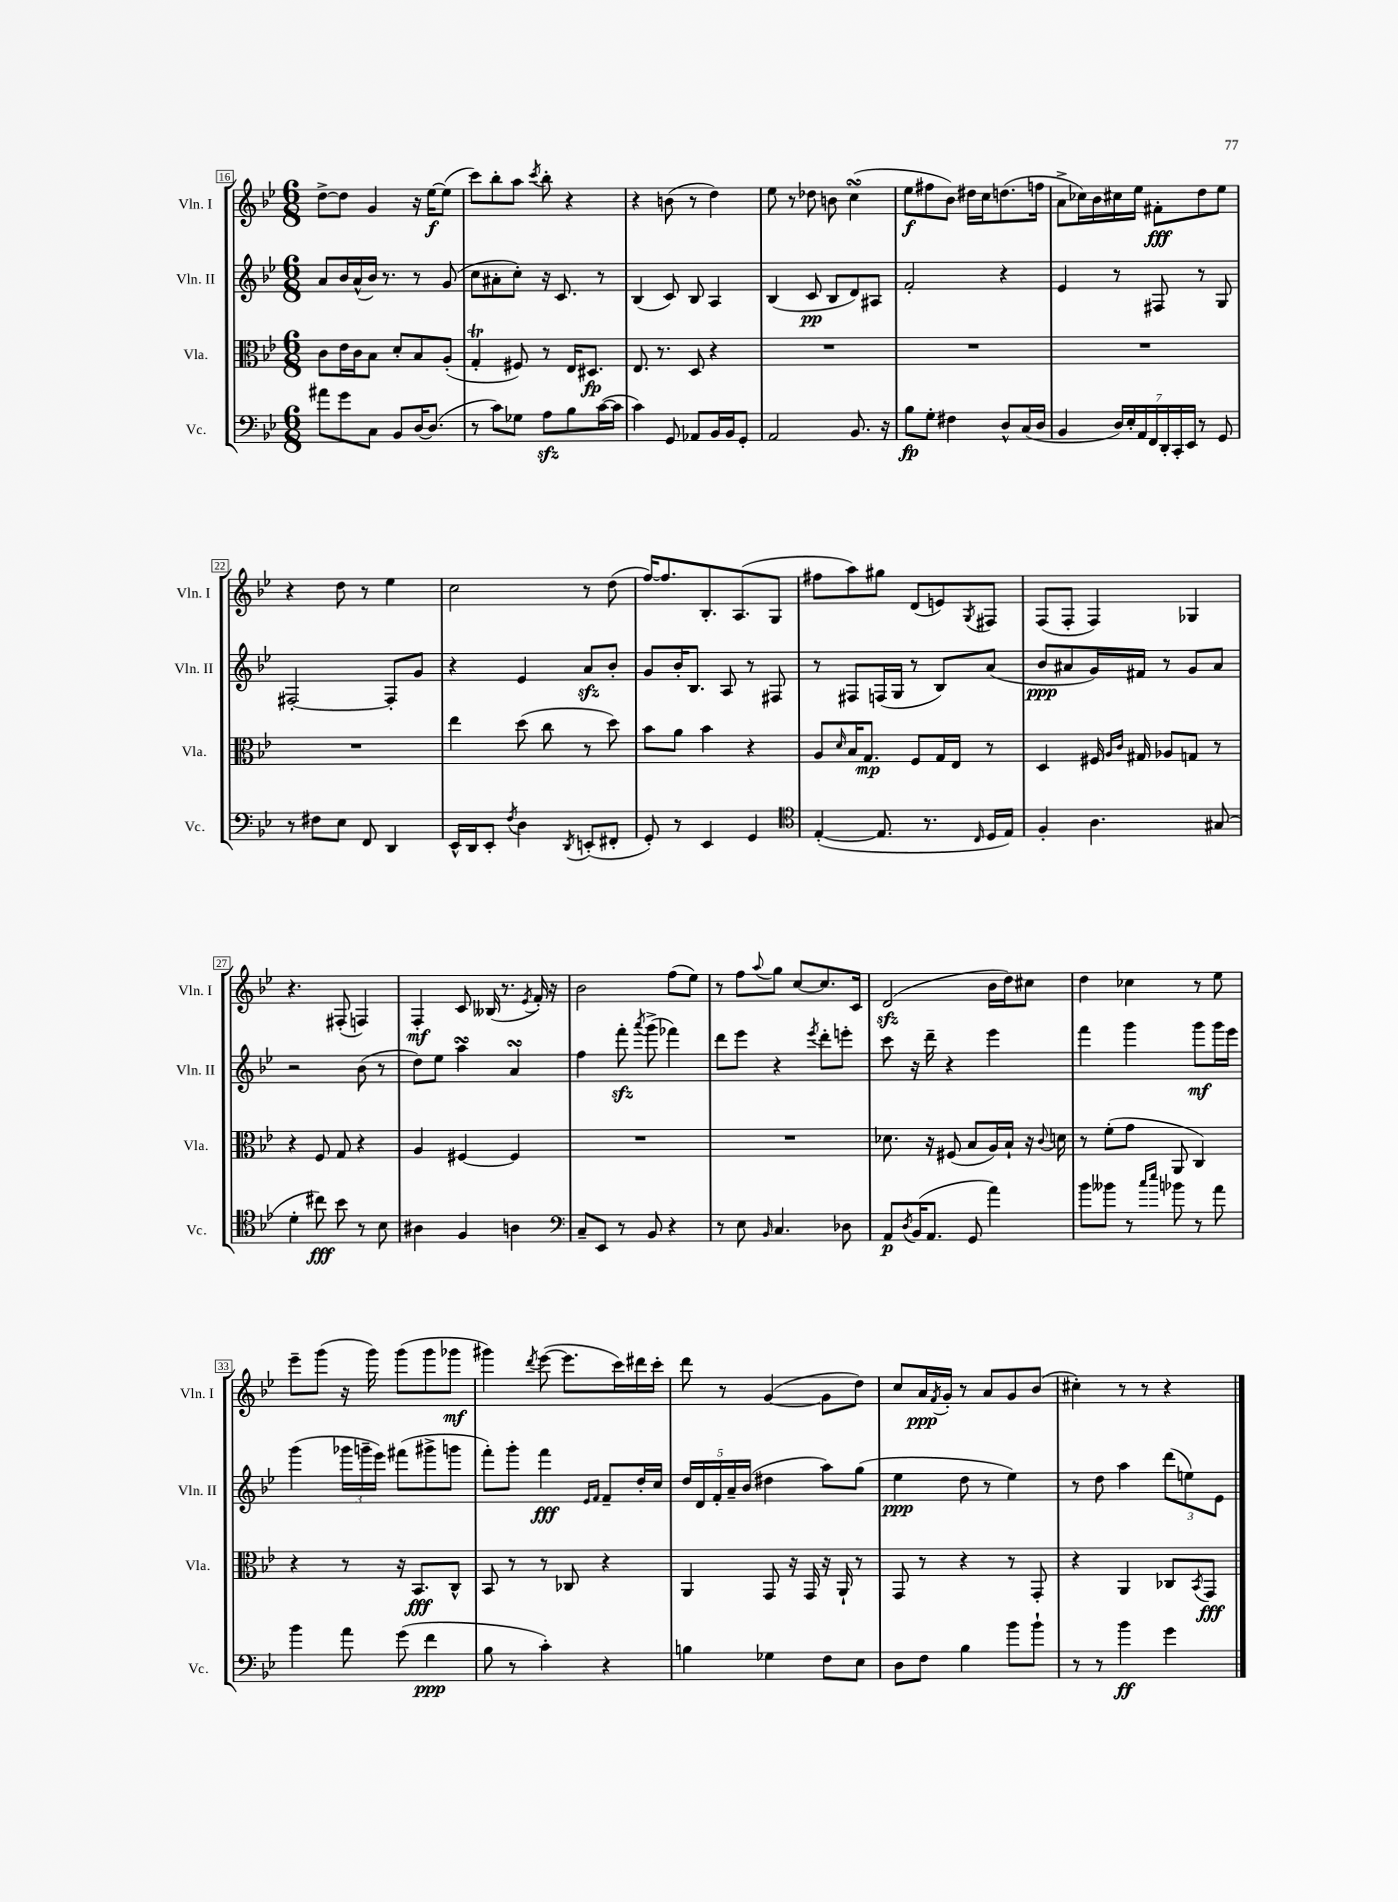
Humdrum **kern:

**kern	**kern	**kern	**kern
*staff4	*staff3	*staff2	*staff1
*clefF4	*clefC3	*clefG2	*clefG2
*k[b-e-]	*k[b-e-]	*k[b-e-]	*k[b-e-]
*M6/8	*M6/8	*M6/8	*M6/8
8a#\L	8c\L	8a/L	[8dd^\L
8g\	16e-\L	16b-/L	8dd\]J
.	16c\J	(16a^^/	.
8C\J	8B-\J	16b-/JJ)	4g/
.	.	8.r	.
8BB-/L	8d'/L	.	.
[16D/K	8B-/	8r	16r
(8.D/]J	.	.	[16ee-\LK
.	(8A'/J	(8g/	(8ee-\]J
=	=	=	=
8r	4G'/	8cc\L	8ccc\L)
8c\L)	.	8a#'\	8bb-'\
8G-\J	8F#/)	8cc'\J)	8aa\J
.	.	.	8qccc/
8A\L	8r	16r	8bb-'\
.	.	8.c/	.
8B-\	16E-/LK	.	4r
.	8.D#/J	.	.
([16c\L	.	8r	.
16c\]JJ	.	.	.
=	=	=	=
4c\)	8.E-/	(4B-/	4r
.	8.r	.	.
8GG/	.	8c/)	(8b\
8AA-/L	8D/	8B-/	8r
16BB-/L	4r	4A/	4dd\)
16BB-/J	.	.	.
8GG'/J	.	.	.
=	=	=	=
2AA/	2.r	(4B-/	8ee-\
.	.	.	8r
.	.	8c/	8dd-\
.	.	8B-/L	8b\
8.BB-/	.	8d/)	(4cc\
.	.	8A#/J	.
16r	.	.	.
=	=	=	=
8B-\L	2.r	2f'/	8ee-\L
8G'\J	.	.	8ff#\
4F#\	.	.	8b-\J)
.	.	.	16dd#\LL
.	.	.	16cc\J
8D^^/L	.	4r	(8.dd\
(16C/L	.	.	.
16D/JJ	.	.	16ff\Jk
=	=	=	=
4BB-/	2.r	4e-/	8a^\L
.	.	.	16cc-\L)
.	.	.	16b-\
28D/LL)	.	8r	16cc#\
28E-'/	.	.	.
.	.	.	16ee-\JJ
28AA/	.	.	.
28FF/	.	.	.
.	.	8F#/	8f#'\L
28DD'/	.	.	.
28CC'/	.	.	.
28EE-/JJ	.	.	.
8r	.	8r	8dd\
8GG/	.	8G/	8ee-\J
=	=	=	=
8r	2.r	[2F#'/	4r
8F#\L	.	.	.
8E-\J	.	.	8dd\
8FF/	.	.	8r
4DD/	.	8F#'/]L	4ee-\
.	.	8g/J	.
=	=	=	=
16EE-^^/LL	4ee-\	4r	2cc\
16DD/J	.	.	.
8EE-'/J	.	.	.
8qF/	.	.	.
4D\	(8dd\	4e-/	.
.	8cc\	.	.
8qDD/	.	.	.
(8EE'/L	8r	8a/L	8r
8FF#'/J	8dd\)	8b-'/J	(8dd\
=	=	=	=
8GG'/)	8b-\L	8g/L	[16ff/LK)
.	.	.	8.ff/]
8r	8a\J	16b-'/K	.
.	.	8.B-/J	.
4EE-/	4b-\	.	8.B-'/
.	.	8A/	.
.	.	.	(8.A/
4GG/	4r	8r	.
.	.	8F#/	8G/J
=	=	=	=
*clefC4	*	*	*
([4E-'/	8A/L	8r	8ff#\L
.	16qqd/	.	.
.	16B-/K	8F#/L	8aa\)
.	8.G/J	.	.
8.E-/]	.	(16F/L	8gg#\J
.	.	16G/JJ	.
.	8F/L	8r	(8d/L
8.r	.	.	.
.	16G/L	8B-/L)	8e/)
.	16E-/JJ	.	.
16qqC/	.	.	8qG/
16D/LL	8r	(8a/J	8F#/J
16E-/JJ)	.	.	.
=	=	=	=
4F'/	4D/	8b-/L	(8F/L
.	.	8a#/	8F'/J
4.A\	16F#/	16g/L)	4F/)
.	16qqA/LL	.	.
.	16qqc/JJ	.	.
.	16G#/	16f#/JJ	.
.	8A-/L	8r	.
.	8G/J	8g/L	4G-/
(8G#/	8r	8a#/J	.
=	=	=	=
4d'\	4r	2r	4.r
8cc#\)	8F/	.	.
8b-\	8G/	.	(8F#'/
8r	4r	(8b-\	4F/)
8B-\	.	8r	.
=	=	=	=
4A#\	4A/	8dd\L)	4F'/
.	.	8ee-\J	.
4F/	[4F#/	4aa\	8c/
.	.	.	(16B--/
.	.	.	8.r
4A\	4F#/]	4a/	.
.	.	.	8qe-/
.	.	.	16f'/)
.	.	.	16r
=	=	=	=
*clefF4	*	*	*
8C~/L	2.r	4ff\	2b-\
8EE-/J	.	.	.
8r	.	8fff'\	.
.	.	8qaaa/	.
8BB-/	.	(8ggg^\	.
4r	.	4fff-\)	(8ff\L
.	.	.	8ee-\J)
=	=	=	=
8r	2.r	8ddd\L	8r
8E-\	.	8eee-\J	8ff\L
16qqBB-/	.	.	8qqaa/
4.C/	.	4r	8gg\J
.	.	.	[8cc/L
.	.	8qeee-/	.
.	.	8ddd'\L	8.cc/]
8D-\	.	8eee'\J	.
.	.	.	16c/Jk
=	=	=	=
8AA/L	8.d-\	8ccc\	(2d/
8qD/	.	.	.
(16BB-/K	.	16r	.
8.AA/J	16r	16ddd~\	.
.	(8F#/	4r	.
8GG/	8B-/L	.	.
4a\)	16A/L)	4eee-\	16b-\LL
.	16B-`/JJ	.	16dd\J)
.	16r	.	8cc#\J
.	8qqc/	.	.
.	16d\	.	.
=	=	=	=
8b-\L	8r	4fff\	4dd\
8b--\J	(8f'\L	.	.
8r	8g\J	4ggg\	4cc-\
16qqcc/LL	.	.	.
16qqee-/JJ	.	.	.
8b-\	8AA/	.	.
8r	4C/)	8ggg\L	8r
8a\	.	16ggg\L	8ee-\
.	.	16eee-\JJ	.
=	=	=	=
4b-\	4r	(4ggg\	8eee-~\L
.	.	.	(8ggg\J
8a\	8r	24ggg-\LL	16r
.	.	24ggg~\	.
.	.	.	16ggg\)
.	.	24eee-\JJ)	.
(8g\	16r	(8fff#\L	(8ggg\L
.	8.BB-/L	.	.
4f\	.	8ggg#^\	8ggg\
.	8C^^/J	8ggg\J	8ggg-\J
=	=	=	=
8B-\	8BB-/	8fff'\L)	4ggg#\)
8r	8r	8ggg'\J	.
.	.	.	8qddd/
4c'\)	8r	4fff\	([8eee-\
.	8C-/	.	8.eee-\]L
.	.	16qqe-/LL	.
.	.	16qqf/JJ	.
4r	4r	8f~/L	.
.	.	.	16ccc\L)
.	.	16dd'/L	16ddd#\
.	.	16cc/JJ	16ccc'\JJ
=	=	=	=
4B\	4AA/	20dd/LL	8ddd\
.	.	20d/	.
.	.	20f'/	.
.	.	.	8r
.	.	20a~/	.
.	.	(20b-/JJ	.
4G-\	8GG/	4dd#\	([4g/
.	16r	.	.
.	16GG/	.	.
8F\L	16r	8aa\L)	8g\]L
.	16AA`/	.	.
8E-\J	8r	(8gg\J	8dd\J)
=	=	=	=
8D\L	8GG/	4ee-\	8cc/L
8F\J	8r	.	16a/L
.	.	.	8qf/
.	.	.	16g'/JJ
4B-\	4r	8dd\	8r
.	.	8r	8a/L
8b-\L	8r	4ee-\)	8g/
8b-`\J	8GG'/	.	(8b-/J
=	=	=	=
8r	4r	8r	4cc#'\)
8r	.	8dd\	.
4b-\	4AA/	4aa\	8r
.	.	.	8r
4g\	8C-/L	(12ddd\L	4r
.	.	12ee\)	.
.	8qBB-/	.	.
.	8GG/J	.	.
.	.	12e-\J	.
==	==	==	==
*-	*-	*-	*-
